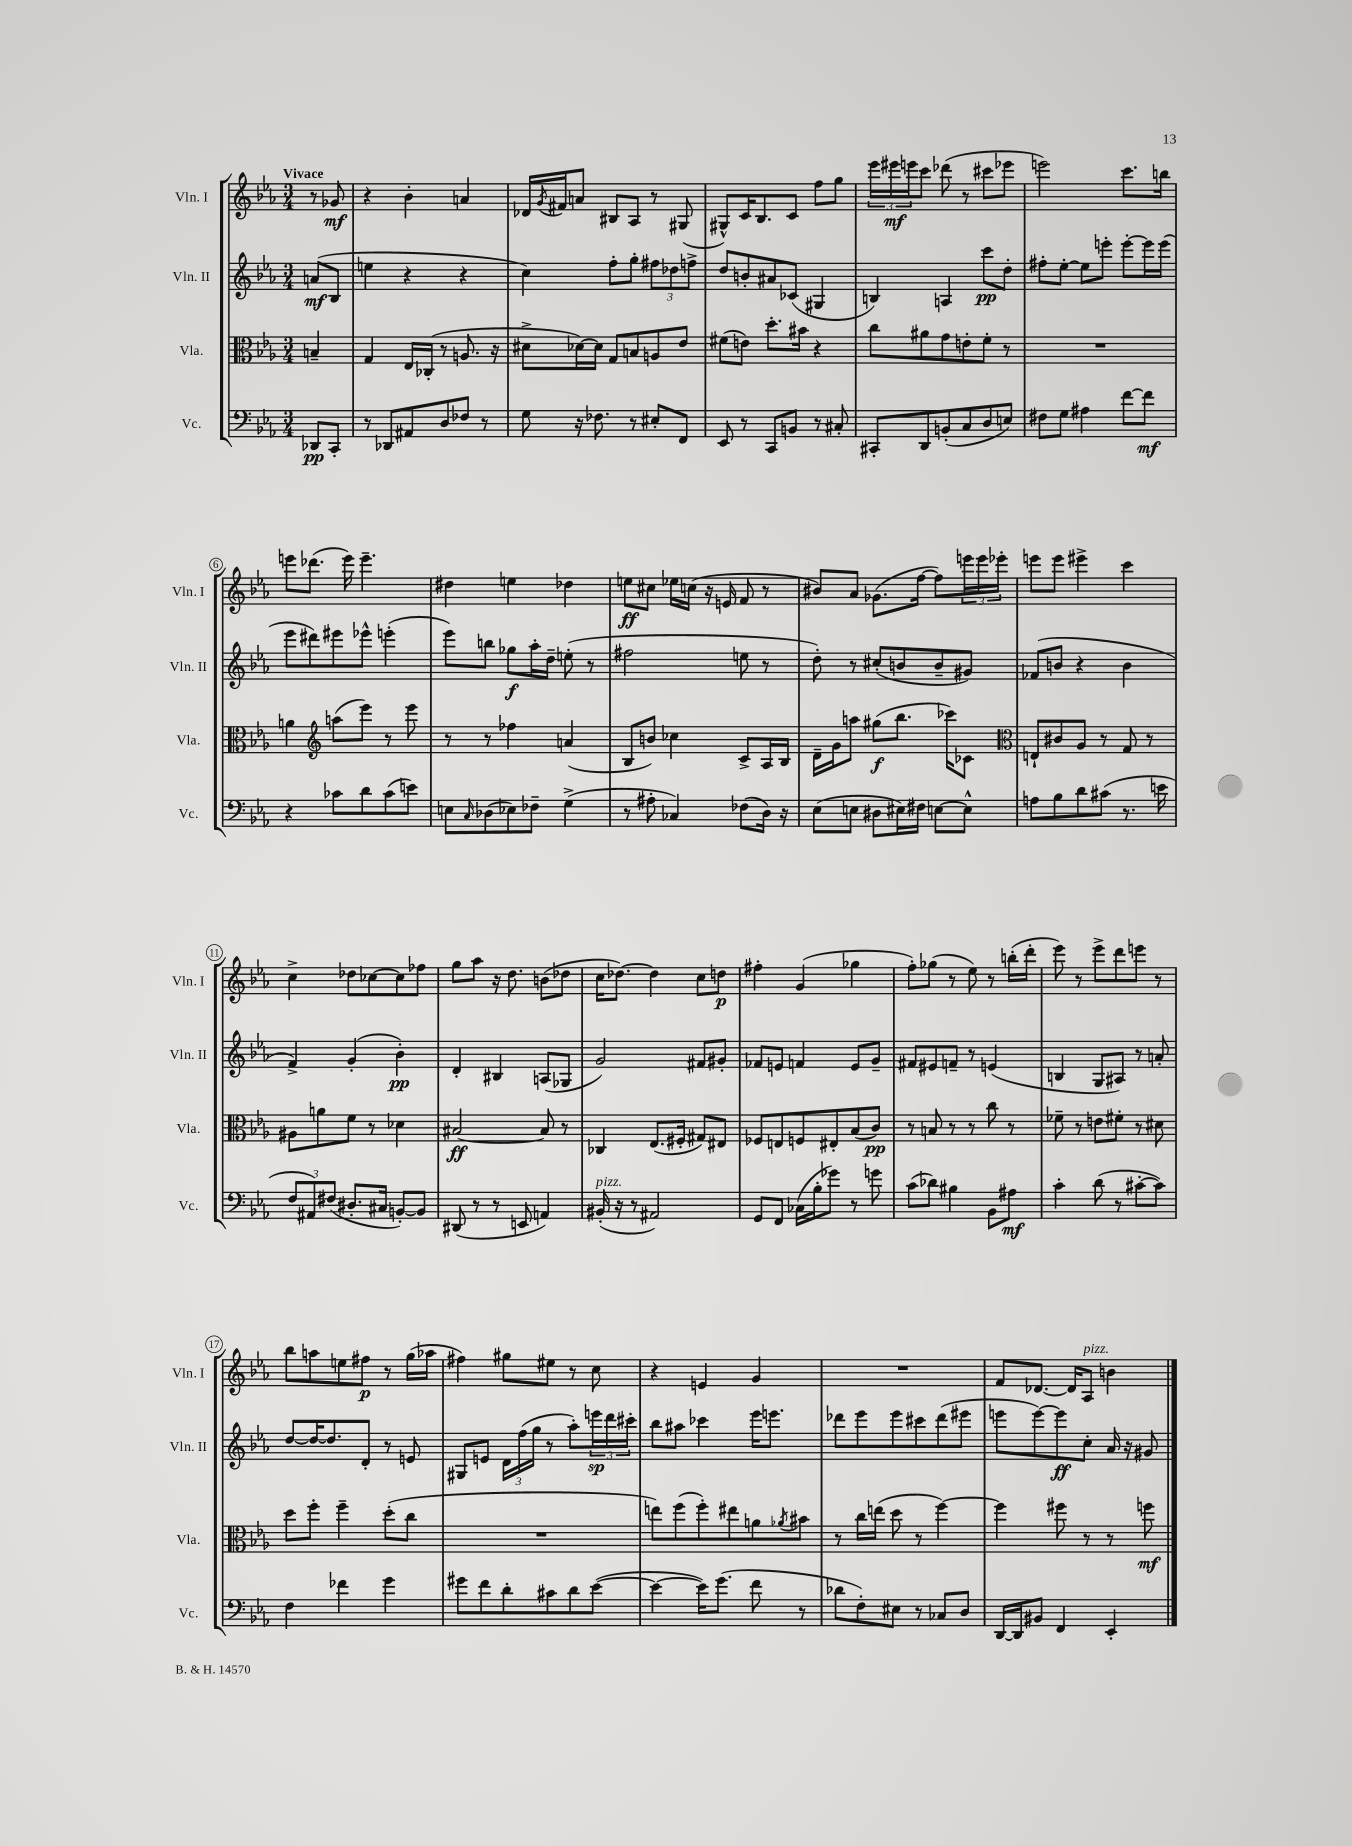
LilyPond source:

<<
\new StaffGroup <<
\new Staff = "s0" \with { instrumentName = "Vln. I" shortInstrumentName = "Vln. I" } {
    \clef treble \key ees \major \numericTimeSignature \time 3/4 \partial 4 \tempo "Vivace"
    r8 ges'8\mf |
    r4 bes'4-. a'4 |
    des'16 \acciaccatura { g'8 } fis'16 a'8 bis8 aes8 r8 gis8( |
    gis8-^) c'16 bes8. c'8 f''8 g''8 |
    \tuplet 3/2 { ees'''16 eis'''16\mf e'''16 } c'''8 des'''8( r8 cis'''8 ees'''8 |
    e'''2) c'''8. b''16 |
    e'''8 des'''8.( e'''16) e'''4.-- |
    dis''4 e''4 des''4 |
    e''8\ff cis''8 ees''16 c''16( r16 e'16 f'8 r8 |
    bis'8) aes'8 ges'8.( f''16~ f''8) \tuplet 3/2 { e'''16 e'''16 ees'''16-. } |
    e'''8 e'''8 eis'''4-> c'''4 |
    c''4-> des''8 ces''8~ ces''8 fes''8 |
    g''8 aes''8 r16 d''8. b'8( des''8 |
    c''16 des''8.~) des''4 c''8 d''8\p |
    fis''4-. g'4( ges''4 |
    f''8-.) ges''8( r8 ees''8) r8 b''16-.( d'''16-. |
    ees'''8) r8 ees'''8-> d'''8 e'''8 r8 |
    bes''8 a''8 e''8 fis''8\p r8 g''16( aes''16 |
    fis''4) gis''8 eis''8 r8 c''8 |
    r4 e'4 g'4 |
    R2. |
    f'8 des'8.~ des'16 aes8^\markup { \italic "pizz." } b'4 \bar "|." |
}
\new Staff = "s1" \with { instrumentName = "Vln. II" shortInstrumentName = "Vln. II" } {
    \clef treble \key ees \major \numericTimeSignature \time 3/4 \partial 4
    a'8\mf( bes8 |
    e''4 r4 r4 |
    c''4) f''8-. g''8-. \tuplet 3/2 { fis''8 des''8 f''8-> } |
    d''8 b'8-. ais'8 ces'8( gis4 |
    b4) a4 c'''8\pp d''8-. |
    fis''8-. ees''8~-. ees''8 e'''8-. e'''8~-. e'''16 e'''16( |
    ees'''8 dis'''8) eis'''8 ees'''8-^ e'''4-.( |
    ees'''8) b''8 ges''8\f aes''16-. d''16-- e''8-.( r8 |
    fis''2 e''8 r8 |
    d''8-.) r8 cis''8-.( b'8 b'8-- gis'8) |
    fes'8( b'8 r4 b'4 |
    f'4->) g'4-.( bes'4-.\pp) |
    d'4-. bis4 a8( ges8 |
    g'2) fis'8 gis'8-. |
    fes'8 e'8 f'4 e'8 g'8-- |
    fis'8 eis'8 f'8-- r8 e'4( |
    b4 g8 ais8) r8 a'8-. |
    d''8~ d''16~ d''8. d'8-. r8 e'8 |
    gis8 e'8 \tuplet 3/2 { d'16 f''16( g''16 } r8 aes''8-.) \tuplet 3/2 { e'''16\sp d'''16 cis'''16-. } |
    bes''8 ais''8 ces'''4 ees'''16 e'''8. |
    des'''8 ees'''8 ees'''8 cis'''8 des'''8( eis'''8 |
    e'''8 e'''8~) e'''8\ff c''8-. aes'16 r16 gis'8 \bar "|." |
}
\new Staff = "s2" \with { instrumentName = "Vla." shortInstrumentName = "Vla." } {
    \clef alto \key ees \major \numericTimeSignature \time 3/4 \partial 4
    b4-- |
    g4 ees16 ces16-.( r8 a8. r16 |
    dis'8-> des'16~) des'16 g8 b8 a8 ees'8 |
    fis'8( e'8) d''8.-. bis'16 r4 |
    c''8 ais'8 g'8 e'8-. f'8-. r8 |
    R2. |
    a'4 \clef treble a''8( ees'''8) r8 ees'''8 |
    r8 r8 fes''4 a'4( |
    bes8 b'8) ces''4 c'8-> aes16 bes16 |
    d'16-- g'16 a''8 gis''8\f( bes''8. ces'''16) ces'8 |
    \clef alto e8-! cis'8 aes8 r8 g8 r8 |
    ais8 a'8 f'8 r8 des'4 |
    bis2~\ff bis8 r8 |
    ces4 ees8.( fis16-. gis8) eis8 |
    fes8 e8 f8 eis8-. bes8( c'8\pp) |
    r8 b8 r8 r8 c''8 r8 |
    fes'8-- r8 e'8 fis'8-. r8 dis'8 |
    d''8 f''8-. f''4-- d''8-.( c''8 |
    R2. |
    e''8) f''8( f''8-.) eis''8 a'8 \acciaccatura { aes'8 } bis'8 |
    r8 c''16 e''16( d''8 r8 f''4~) |
    f''4 fis''8 r8 r8 f''8\mf \bar "|." |
}
\new Staff = "s3" \with { instrumentName = "Vc." shortInstrumentName = "Vc." } {
    \clef bass \key ees \major \numericTimeSignature \time 3/4 \partial 4
    des,8\pp c,8-. |
    r8 des,8 ais,8 d8 fes8 r8 |
    g8 r16 fes8. r8 eis8-. f,8 |
    ees,8 r8 c,8 b,8 r8 cis8-. |
    cis,8-. d,8 b,8-.( c8 d8 e8) |
    fis8 g8 ais4 f'8~ f'8\mf |
    r4 ces'8 d'8 ces'8( e'8) |
    e8 \grace { c16 } des8( ees8) fes8-- g4->( |
    r8 ais8-. ces4) fes8( d16) r16 |
    ees8( e8 dis8 eis16) fis16 e8~ e8-^ |
    a8 bes8 d'8 cis'8( r8. e'16 |
    \tuplet 3/2 { f8 ais,8) fis8( } dis8.-. cis16 b,8~-.) b,8 |
    dis,8( r8 r8 e,8 a,4) |
    bis,16-.^\markup { \italic "pizz." }( r16 r8 ais,2) |
    g,8 f,8 ces16( bes16-. ges'8) r8 g'8 |
    c'8( des'8) bis4 bes,8 ais8\mf |
    c'4-. d'8( r8 cis'8~-. cis'8) |
    f4 fes'4 g'4 |
    gis'8 f'8 d'8-. cis'8 d'8 ees'8~( |
    ees'4~ ees'16) g'8.( f'8 r8 |
    des'8 f8-.) eis8 r8 ces8 d8 |
    d,16~ d,16 bis,8 f,4 ees,4-. \bar "|." |
}
>>
>>
\layout { \context { \Score \override BarNumber.stencil = #(make-stencil-circler 0.1 0.3 ly:text-interface::print) } }
